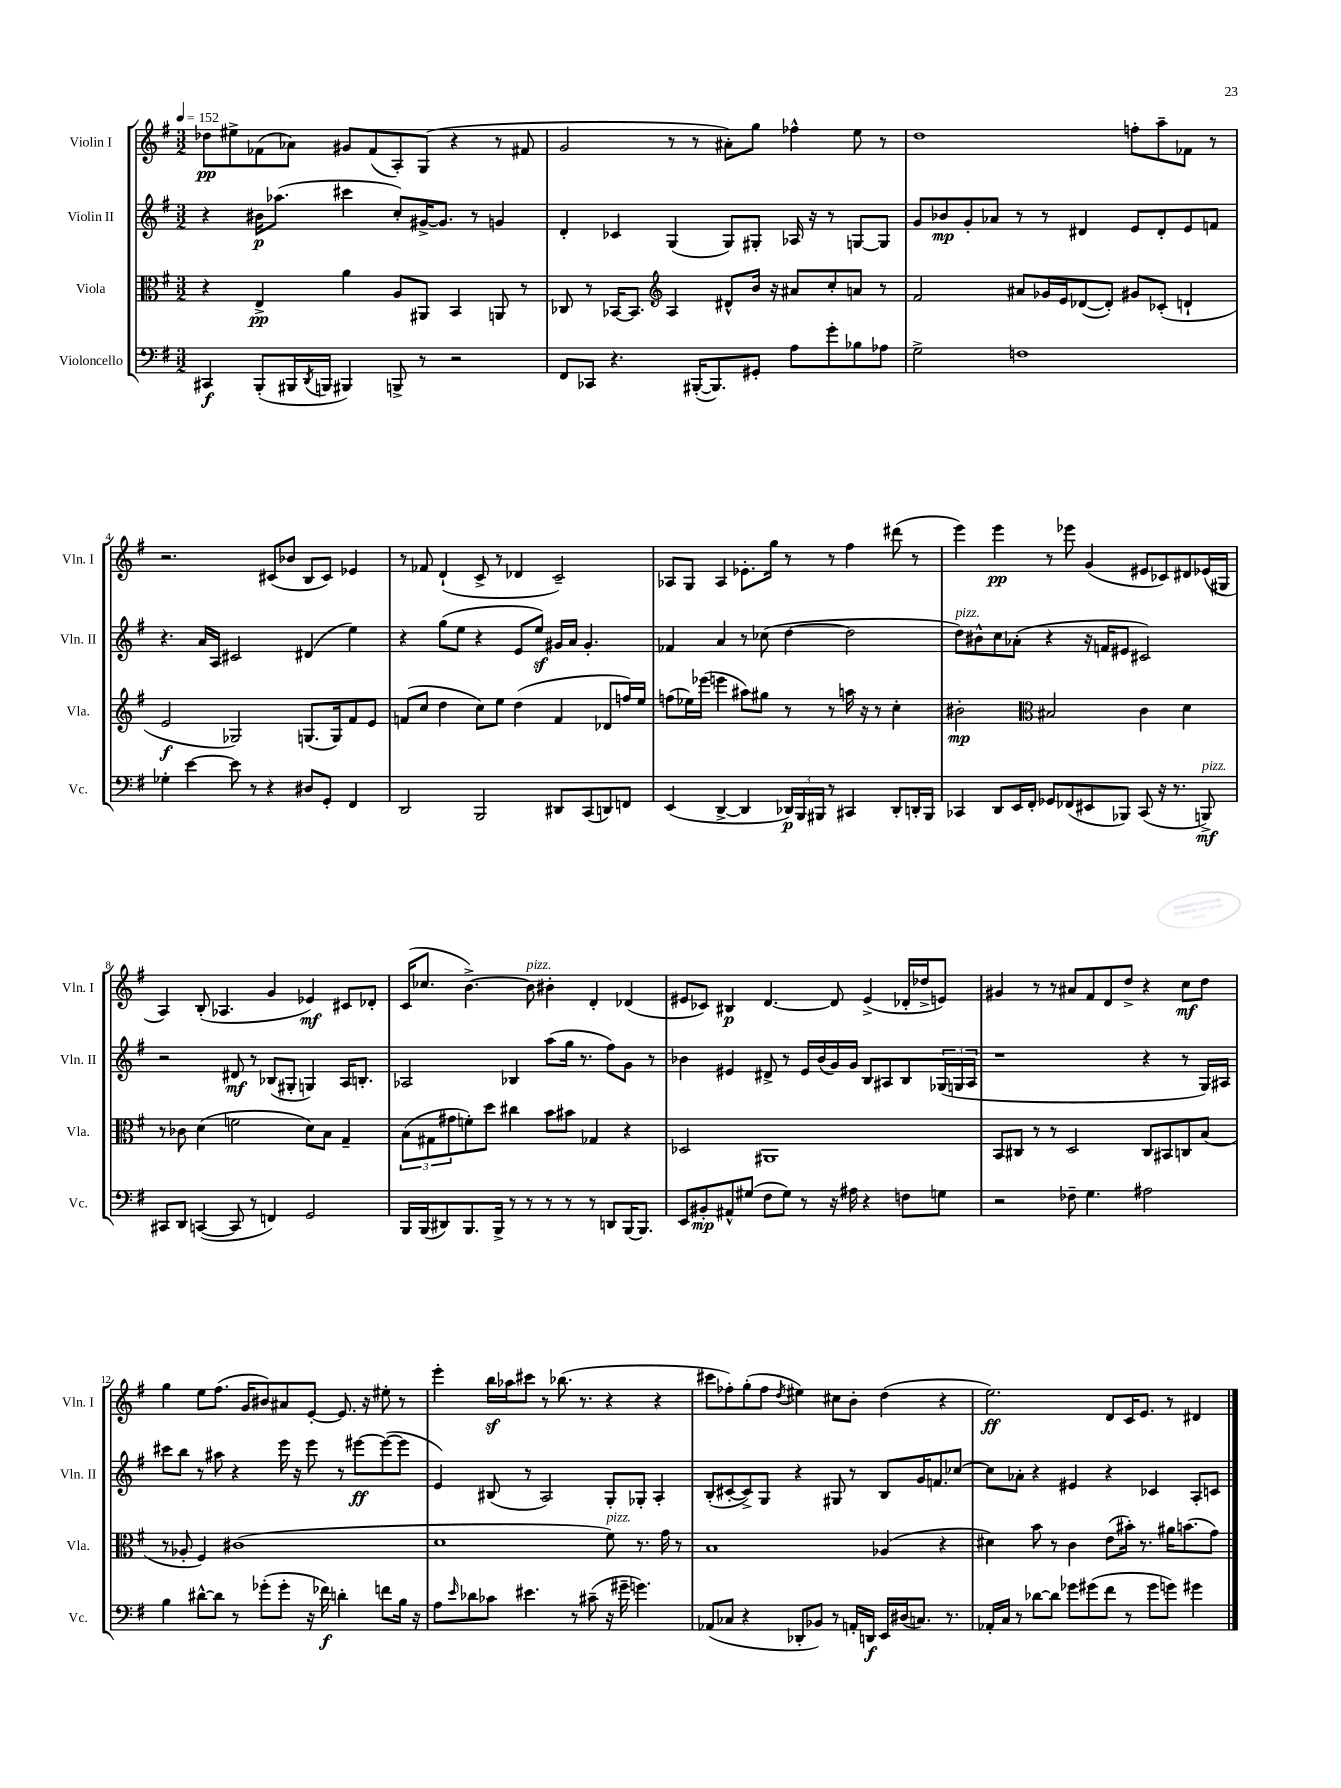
<<
\new StaffGroup <<
\new Staff = "s0" \with { instrumentName = "Violin I" shortInstrumentName = "Vln. I" } {
    \clef treble \key g \major \numericTimeSignature \time 3/2 \tempo 4 = 152
    des''8\pp eis''8-> fes'8( aes'8) gis'8 fes'8( a8-.) g8( r4 r8 fis'8 |
    g'2 r8 r8 ais'8-.) g''8 fes''4-^ e''8 r8 |
    d''1 f''8-. a''8-- fes'8 r8 |
    r2. cis'8( bes'8 b8 cis'8) ees'4 |
    r8 fes'8 d'4-!( c'8-> r8 des'4 c'2--) |
    aes8 g8 aes4 ees'8.-. g''16 r8 r8 fis''4 dis'''8( r8 |
    e'''4) e'''4\pp r8 ees'''8 g'4( eis'8 ces'8) dis'8 ees'16( gis16 |
    a4) b8-.( aes4. g'4 ees'4\mf) cis'8 des'8-. |
    c'16( ces''8. b'4.~->) b'8^\markup { \italic "pizz." } bis'4-. d'4-. des'4( |
    eis'8 ces'8) bis4\p d'4.~ d'8 eis'4->( des'16-. des''16-> e'8) |
    gis'4 r8 r8 ais'8 fis'8 d'8 d''8-> r4 c''8\mf d''8 |
    g''4 e''8 fis''8.( g'16 bis'8) ais'8 e'8~-. e'8. r16 eis''8-. r8 |
    e'''4-. b''16\sf aes''16 cis'''8 r8 bes''8.( r8. r4 r4 |
    cis'''8 fes''8-.) g''8-.( fes''8 \acciaccatura { d''8 } eis''4) cis''8 b'8-. d''4( r4 |
    e''2.\ff) d'8 c'16 e'8. r8 dis'4 \bar "|." |
}
\new Staff = "s1" \with { instrumentName = "Violin II" shortInstrumentName = "Vln. II" } {
    \clef treble \key g \major \numericTimeSignature \time 3/2
    r4 bis'16\p aes''8.( cis'''4 c''8-.) gis'16~-> gis'8. r8 g'4 |
    d'4-. ces'4 g4( g8) gis8-. aes16 r16 r8 g8~ g8 |
    g'8 bes'8\mp g'8-. aes'8 r8 r8 dis'4 e'8 dis'8-. e'8 f'8 |
    r4. a'16 a16 cis'2 dis'4( e''4) |
    r4 g''8( e''8 r4 e'8 e''8\sf) gis'16 a'16 gis'4.-. |
    fes'4 a'4 r8 ces''8( d''4~ d''2 |
    d''8^\markup { \italic "pizz." }) bis'8-^ c''8 aes'8-.( r4 r16 f'16 eis'8 cis'2) |
    r2 dis'8\mf r8 bes8( gis8-. g4) a16 b8.-. |
    aes2 bes4 a''8( g''16 r8. fis''8) g'8 r8 |
    bes'4 eis'4 dis'8-> r8 eis'16 bes'16( g'16) g'16 b8 ais8 b8 \tuplet 3/2 { ges16( g16 ais16 } |
    r1 r4 r8 g16) ais16 |
    cis'''8 b''8 r8 ais''8 r4 e'''16 r16 e'''8 r8 eis'''8~\ff eis'''8~( eis'''8 |
    e'4) bis8( r8 a2) g8-. ges8-. a4-. |
    b8-.( cis'8~-. cis'8->) g8 r4 gis8 r8 b8 g'16 f'8. ces''8~ |
    ces''8 aes'8-. r4 eis'4 r4 ces'4 a8-. c'8 \bar "|." |
}
\new Staff = "s2" \with { instrumentName = "Viola" shortInstrumentName = "Vla." } {
    \clef alto \key g \major \numericTimeSignature \time 3/2
    r4 e4->\pp a'4 a8 ais,8 b,4 a,8 r8 |
    ces8 r8 bes,16~ bes,8. \clef treble a4 dis'8-^ b'16 r16 ais'8 c''8-. a'8 r8 |
    fis'2 ais'8 ges'16 e'16 des'8~( des'8-.) gis'8 ces'8-.( d'4-! |
    e'2\f ges2) g8.( g16) fis'8 e'8 |
    f'8( c''8 d''4 c''8) e''8 d''4( f'4 des'8 f''16) e''16 |
    f''8( ees''16) ees'''16( e'''4 ais''8) gis''8 r8 r8 a''16 r16 r8 c''4-. |
    bis'2-.\mp \clef alto bis2 c'4 d'4 |
    r8 ces'8 d'4( f'2 d'8) b8 g4-- |
    \tuplet 3/2 { b8( gis8 gis'8 } f'8-.) d''8 cis''4 b'8 bis'8 ges4 r4 |
    des2 ais,1 |
    b,8 cis8 r8 r8 d2 cis8 bis,8 c8 b8( |
    r8 aes8-. fis4) cis'1( |
    d'1 fis'8^\markup { \italic "pizz." }) r8. g'16 r8 |
    b1 aes4( r4 |
    dis'4) b'8 r8 c'4 e'8( bis'16-.) r8. ais'16 b'8.( g'8) \bar "|." |
}
\new Staff = "s3" \with { instrumentName = "Violoncello" shortInstrumentName = "Vc." } {
    \clef bass \key g \major \numericTimeSignature \time 3/2
    cis,4\f b,,8-.( bis,,16 \acciaccatura { d,8 } b,,16 bis,,4) b,,8-> r8 r2 |
    fis,8 ces,8 r4. bis,,16~-.( bis,,8.) gis,8-. a8 g'8-. bes8 aes8 |
    g2-> f1 |
    ges4-. e'4~ e'8 r8 r4 dis8 g,8-. fis,4 |
    d,2 b,,2 dis,8 c,8( d,8) f,8 |
    e,4( d,4~-> d,4 \tuplet 3/2 { des,16\p) b,,16 bis,,16 } r8 cis,4 des,8-. d,16-. bis,,16 |
    ces,4 d,8 e,16 fis,16-. ges,8 fes,8( eis,8 bes,,8) ces,8( r16 r8. b,,8->\mf^\markup { \italic "pizz." }) |
    cis,8 d,8 c,4~( c,8 r8 f,4) g,2 |
    b,,16 b,,16( dis,8) b,,8. b,,16-> r8 r8 r8 r8 r8 d,8 b,,16~ b,,8. |
    e,8 bis,8-.\mp ais,8-^ gis8( fis8 gis8) r8 r16 ais16 r4 f8 g8 |
    r2 fes8-- g4. ais2 |
    b4 dis'8~-^ dis'8 r8 ges'8-.( ges'8-. r16 fes'16\f) d'4-. f'8 b16 r16 |
    a8 \grace { e'16 } des'8 ces'8 eis'4. r8 cis'8--( r16 gis'16-- g'4.) |
    aes,8( ces8 r4 des,8-. bes,8) r8 a,16-. d,16\f e,16 dis16( c8.) r8. |
    aes,16-. c16 r8 des'8~ des'8 ges'8 gis'8( fis'8 r8 gis'8 g'8) gis'4 \bar "|." |
}
>>
>>
